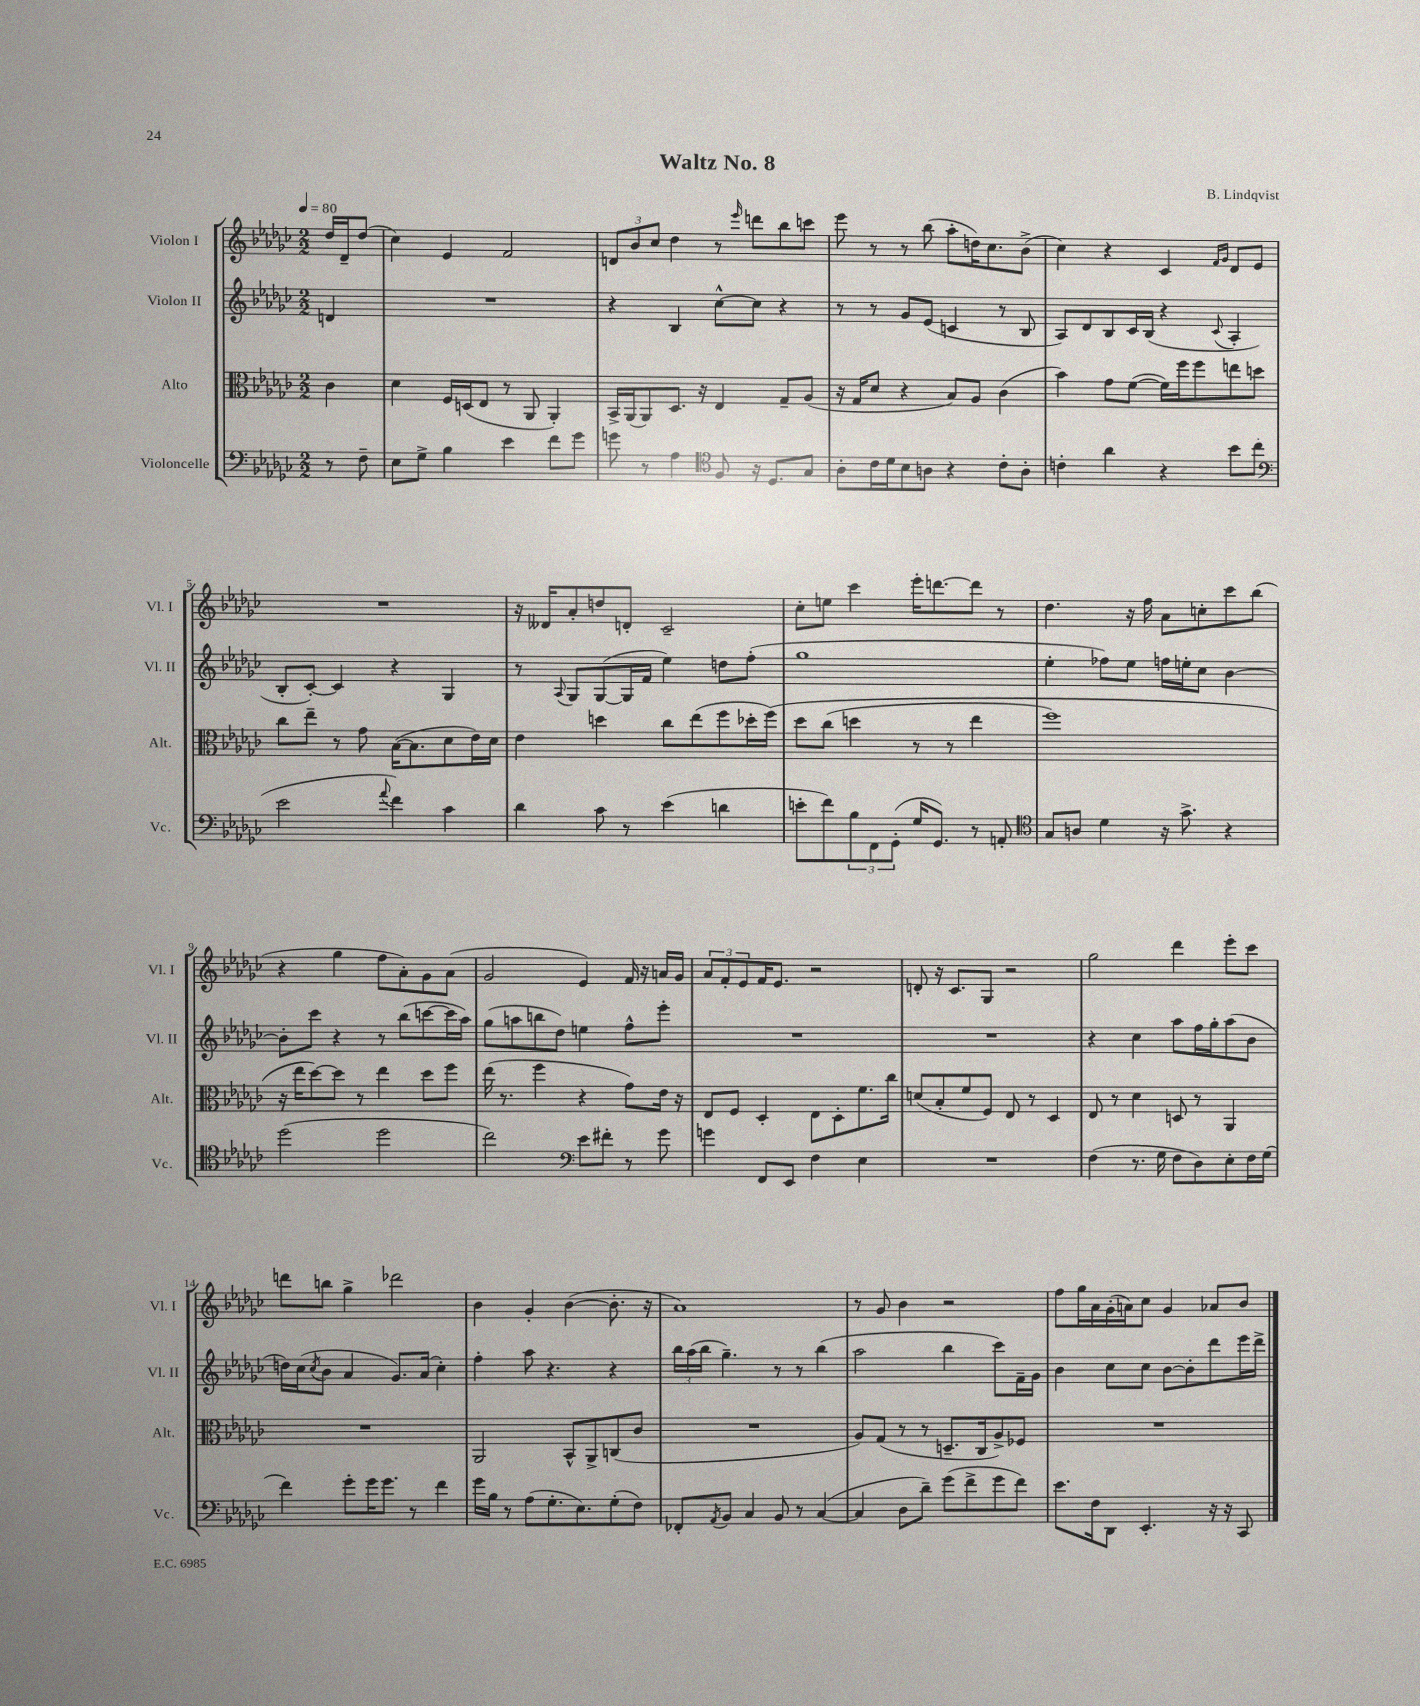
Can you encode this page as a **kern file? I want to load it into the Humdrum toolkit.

**kern	**kern	**kern	**kern
*staff4	*staff3	*staff2	*staff1
*clefF4	*clefC3	*clefG2	*clefG2
*k[b-e-a-d-g-c-]	*k[b-e-a-d-g-c-]	*k[b-e-a-d-g-c-]	*k[b-e-a-d-g-c-]
*M2/2	*M2/2	*M2/2	*M2/2
*MM80	*MM80	*MM80	*MM80
8r	4c-\	4d/	16dd-/LL
.	.	.	16d-~/J
8F~\	.	.	(8dd-/J
=	=	=	=
8E-\L	4d-\	1r	4cc-\)
8G-^\J	.	.	.
4B-\	16F/LL	.	4e-/
.	(16D/J	.	.
.	8E-/J	.	.
4e-\	8r	.	2f/
.	8AA-/	.	.
8f\L	4AA-'/)	.	.
8g-\J	.	.	.
=	=	=	=
8g\	16BB-^/LL	4r	12d/L
.	(16AA-/J	.	.
.	.	.	12b-/
8r	8AA-/)	.	.
.	.	.	12cc-/J
4A-\	8.D-/J	4B-/	4dd-\
.	16r	.	.
*clefC4	*	*	*
8F/	4E-/	[8cc-^^\L	8r
.	.	.	16qqeee-/
16r	.	8cc-\]J	8ddd\L
8.D-/L	.	.	.
.	8G-~/L	4r	8bb-\
8G-/J	(8A-/J	.	8ccc\J
=	=	=	=
8A-'\L	16r	8r	8eee-\
.	16G-/LK	.	.
16c-\L	8d-/J	8r	8r
16d-\J	.	.	.
8B-\	4r	8g-/L	8r
8A\J	.	(8e-/J	(8bb-\
4r	8B-/L)	4c/	8aa-'\L
.	8A-/J	.	16dd\K)
.	.	.	8.cc-\
8c-'\L	(4c-\	8r	.
8A'\J	.	8B-/	(8b-^\J
=	=	=	=
4c'\	4b-\)	8A-/L)	4cc-\)
.	.	8d-/	.
4a-\	8g-\L	8B-/	4r
.	([8f\J	16c-/L	.
.	.	(16B-/JJ	.
4r	16f\]LL)	4r	4c-/
.	16ff\J	.	.
.	8ff\	.	.
.	.	.	16qqf/LL
.	.	8qqc-/	16qqg-/JJ
8b-\L	8ee\	4A-'/	8d-/L
(8cc-\J	8dd\J	.	8e-/J
=	=	=	=
*clefF4	*	*	*
2e-\	8cc-\L	8B-'/L	1r
.	8ee-~\J	[8c-'/J)	.
.	8r	4c-/]	.
.	8g-\	.	.
8qqa-/	.	.	.
4f\)	([16B-\LK	4r	.
.	8.B-\]	.	.
4c-\	8d-\	4G-/	.
.	16e-\L)	.	.
.	16d-\JJ	.	.
=	=	=	=
4d-\	4e-\	8r	16r
.	.	.	16d--/LK
.	.	8qqA-/	.
.	.	8G-/L	8a-'/
8c-\	4dd\	([8G-/	8dd/
8r	.	16G-/]L	8d'/J
.	.	16f/JJ	.
(4e-\	8cc-\L	4ee-\)	2c-~/
.	(8ee-\	.	.
4d\	8ff\	8dd\L	.
.	16dd-'\L	(8ff'\J	.
.	&(16ff\JJ)	.	.
=	=	=	=
8e'\L	8dd-\L	1gg-	8cc-'\L
8f\)	(8cc-\J	.	8ee\J
12B-\	4dd\	.	4ccc-\
12FF\	.	.	.
(12GG-'\J	.	.	.
16G-/LK	8r	.	16eee-'\LK
8.GG-/J)	.	.	[8.ddd\
.	8r	.	.
8r	4ee-\	.	8ddd\]J
8AA'/	.	.	8r
=	=	=	=
*clefC4	*	*	*
8G-/L	1ff)	4ee-'\	4.dd-\
8A/J	.	.	.
4d-\	.	8ff-\L)	.
.	.	8ee-\J	16r
.	.	.	16ff\
16r	.	16ff\LL	8a-\L
8.g-^\	.	16ee'\J	.
.	.	8cc-\J	8cc'\
4r	.	[4b-\	8ccc-\
.	.	.	(8bb-\J
=	=	=	=
(2dd-\	16r	8b-'\]L	4r
.	16ee-\LK	.	.
.	[8dd-\&)	8ccc-\J	.
.	8dd-\]J	4r	4gg-\
.	8r	.	.
2dd-\	4ee-\	8r	8ff\L
.	.	(8bb-\L	8a-'\)
.	8dd-\L	[8ccc\	8g-\
.	8ff\J	16ccc\]L	(8a-\J
.	.	16aa-\JJ)	.
=	=	=	=
2cc-\)	(16ee-\	(8gg-\L	2g-/
.	8.r	.	.
.	.	8aa\	.
.	4ff\	8bb\	.
.	.	8dd-\J)	.
*clefF4	*	*	*
8e-\L	4r	4ee\	4e-/)
8f#'\J	.	.	.
8r	8g-\L)	8ff^^\L	16f/
.	.	.	16r
8g-\	16e-\Jk	8eee-'\J	16a/LL
.	16r	.	16g-/JJ
=	=	=	=
4g\	8E-/L	1r	12a-/L
.	.	.	12f'/
.	8F/J	.	.
.	.	.	12e-/
8FF/L	4D-'/	.	16f/K
.	.	.	8.e-/J
8EE-/J	.	.	.
4F\	8E-\L	.	2r
.	8D-'\	.	.
4E-\	8.f\	.	.
.	16cc-\Jk	.	.
=	=	=	=
1r	(8d/L	1r	8d'/
.	8B-'/	.	16r
.	.	.	8.c-/L
.	8f/	.	.
.	8F/J)	.	8G-/J
.	8E-/	.	2r
.	8r	.	.
.	4D-/	.	.
=	=	=	=
(4F\	8E-/	4r	2gg-\
.	8r	.	.
8.r	4d-\	4cc-\	.
16G-\	.	.	.
8F\L	8D/	8aa-\L	4ddd-\
8D-\)	8r	16ff\L	.
.	.	16gg-'\J	.
8E-'\	4AA-/	(8aa-\	8eee-'\L
16F\L	.	8b-\J	8ccc-\J
(16G-\JJ	.	.	.
=	=	=	=
4f\)	1r	16dd\LL)	8ddd\L
.	.	(16cc-\J	.
.	.	8qcc-/	.
.	.	8b-\J	8bb\J
8g-'\L	.	4a-/	4gg-^\
16g-\K	.	.	.
8.g-\J	.	.	.
.	.	8.g-/L)	2ddd-\
8r	.	.	.
.	.	(16a-/Jk	.
4f\	.	4cc-'\)	.
=	=	=	=
16g-\LL	2AA-/	4ff'\	4b-\
16B-\JJ	.	.	.
8r	.	.	.
(8A-\L	.	8aa-\	4g-'/
8.G-'\	.	4.r	.
.	8BB-^^/L	.	([4b-\
8.E-\)	.	.	.
.	8AA-^/	.	.
(8G-'\	(8C/	4r	8.b-'\]
8F\J)	8c-/J	.	.
.	.	.	16r
=	=	=	=
8FF-'/L	1r	24bb-\LL	1a-)
.	.	(24aa-\	.
.	.	24bb-\JJ	.
8qAA-/	.	.	.
8BB-/J	.	4.gg-~\)	.
4C-/	.	.	.
8BB-/	.	8r	.
8r	.	8r	.
([4C-/	.	(4bb-\	.
=	=	=	=
4C-/]	8A-/L)	2aa-\	8r
.	(8G-/J	.	8g-/
8D-\L	8r	.	4b-\
8d-~\J)	8r	.	.
(8g-\L	8.D~/L	4bb-\	2r
8f^\	.	.	.
.	16C-/k	.	.
8g-\	8A-^/)	8ccc-\L)	.
8f\J)	8F-/J	16f~\L	.
.	.	16g-\JJ	.
=	=	=	=
8.e-\L	1r	4b-\	8ff\L
.	.	.	16gg-\L
16F\k	.	.	16a-\
8DD-\J	.	8cc-\L	(16g-'\
.	.	.	16a\J)
4.EE-'/	.	8cc-\J	8cc-\J
.	.	[8b-\L	4g-/
.	.	8b-'\]	.
16r	.	8ddd-\	8a-/L
16r	.	.	.
8CC-/	.	16eee-\L	8b-/J
.	.	16ddd-^\JJ	.
==	==	==	==
*-	*-	*-	*-
